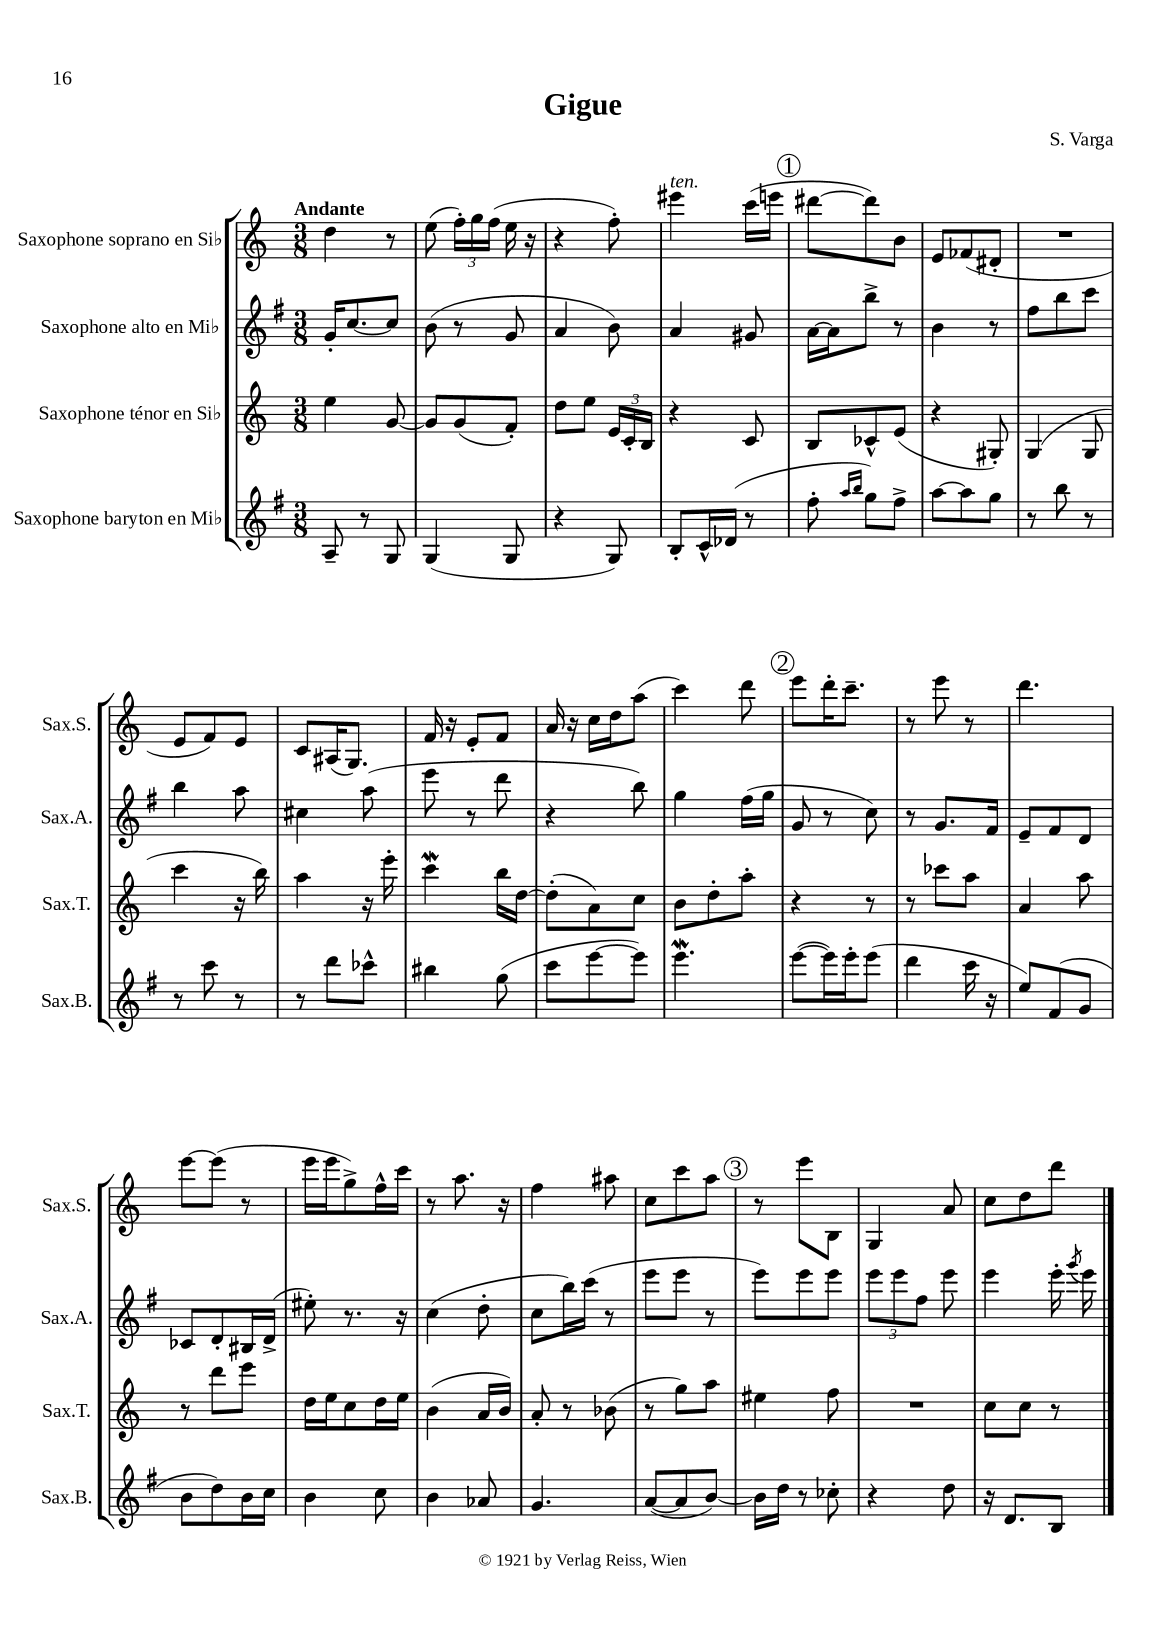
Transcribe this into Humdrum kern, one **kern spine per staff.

**kern	**kern	**kern	**kern
*part4	*part3	*part2	*part1
*staff4	*staff3	*staff2	*staff1
*I"Saxophone baryton en Mi♭	*I"Saxophone ténor en Si♭	*I"Saxophone alto en Mi♭	*I"Saxophone soprano en Si♭
*I'Sax.B.	*I'Sax.T.	*I'Sax.A.	*I'Sax.S.
*clefG2	*clefG2	*clefG2	*clefG2
*k[f#]	*k[]	*k[f#]	*k[]
*M3/8	*M3/8	*M3/8	*M3/8
=1	=1	=1	=1
!	!	!	!LO:TX:a:B:t=Andante
8A~/	4ee\	16g'/KL	4dd\
.	.	[8.cc/	.
8r	.	.	.
8G/	[8g/	8cc/J]	8r
=2	=2	=2	=2
(4G/	8g/L]	(8b\	(8ee\
.	(8g/	8r	24ff'\LL)
.	.	.	24gg\
.	.	.	(24ff\JJ
8G/	8f'/J)	8g/	16ee\
.	.	.	16r
=3	=3	=3	=3
4r	8dd\L	4a/	4r
.	8ee\J	.	.
8G/)	24e/LL	8b\)	8ff'\)
.	24c'/	.	.
.	24B/JJ	.	.
=4	=4	=4	=4
!	!	!	!LO:TX:a:i:t=ten.
8B'/L	4r	4a/	4eee#X\
16c^^/L	.	.	.
(16d-X/JJ	.	.	.
8r	8c/	8g#X/	(16ccc\LL
.	.	.	16eeen\JJ
!!LO:REH:place=s1:t=1
=5	=5	=5	=5
8ff#'\	8B/L	[16a\LL	[8ddd#X\L
.	.	16a\J]	.
16qqaa/LL	.	.	.
16qqbb/JJ	.	.	.
8gg\L)	8c-X^^/	8bb^\J	8ddd#\])
8ff#^\J	(8e/J	8r	8b\J
=6	=6	=6	=6
[8aa\L	4r	4b\	8e/L
8aa\]	.	.	(8f-X/
8gg\J	8G#X'/)	8r	8d#X'/J
=7	=7	=7	=7
8r	(4G/	8ff#\L	4.r
8bb\	.	8bb\	.
8r	8G/	8ccc\J	.
!!LO:LB:g=z
=8	=8	=8	=8
8r	4ccc\	4bb\	8e/L
8ccc\	.	.	8f/)
8r	16r	8aa\	8e/J
.	16bb\)	.	.
=9	=9	=9	=9
8r	4aa\	4cc#X\	8c/L
8ddd\L	.	.	(16A#X/K
.	.	.	8.G/J)
8ccc-X^^\J	16r	(8aa\	.
.	16eee'\	.	.
=10	=10	=10	=10
4bb#X\	4cccw\	8eee\	16f/
.	.	.	16r
.	.	8r	8e'/L
(8gg\	16bb\LL	8ddd\	8f/J
.	[16dd\JJ	.	.
=11	=11	=11	=11
8ccc\L	(8dd'\L]	4r	16a/
.	.	.	16r
[8eee\	8a\)	.	16cc\LL
.	.	.	16dd\J
8eee\J])	8cc\J	8bb\)	(8aa\J
=12	=12	=12	=12
4.eeeW\	8b\L	4gg\	4ccc\)
.	8dd'\	.	.
.	8aa'\J	(16ff#\LL	8ddd\
.	.	16gg\JJ	.
!!LO:REH:place=s1:t=2
=13	=13	=13	=13
([8eee\L	4r	8g/	8eee\L
16eee\L])	.	8r	16ddd'\K
16eee'\J	.	.	8.ccc~\J
(8eee\J	8r	8cc\)	.
=14	=14	=14	=14
4ddd\	8r	8r	8r
.	8ccc-X\L	8.g/L	8eee\
16ccc\	8aa\J	.	8r
16r	.	16f#/Jk	.
=15	=15	=15	=15
8ee/L)	4a/	8e~/L	4.ddd\
(8f#/	.	8f#/	.
8g/J	8aa\	8d/J	.
!!LO:LB:g=z
=16	=16	=16	=16
8b\L	8r	8c-X/L	[8eee\L
8dd\)	8ddd\L	8d'/	(8eee\J]
16b\L	8eee\J	16B#X/L	8r
16cc\JJ	.	(16d^/JJ	.
=17	=17	=17	=17
4b\	16dd\LL	8ee#X'\)	16eee\LL
.	16ee\J	.	16eee\J
.	8cc\	8.r	8gg^\)
8cc\	16dd\L	.	16ff^^\L
.	16ee\JJ	16r	16ccc\JJ
=18	=18	=18	=18
4b\	(4b\	(4cc\	8r
.	.	.	8.aa\
8a-X/	16a/LL	8dd'\	.
.	16b/JJ)	.	16r
=19	=19	=19	=19
4.g/	8a'/	8cc\L	4ff\
.	8r	16bb\L)	.
.	.	(16ccc\JJ	.
.	(8b-X\	8r	8aa#X\
=20	=20	=20	=20
([8a/L	8r	8eee\L	8cc\L
8a/]	8gg\L)	8eee\J	8ccc\
[8b/J)	8aa\J	8r	8aa\J
!!LO:REH:place=s1:t=3
=21	=21	=21	=21
16b\LL]	4ee#X\	8eee\L)	8r
16dd\JJ	.	.	.
8r	.	8eee\	8eee\L
8cc-X'\	8ff\	8eee\J	8B\J
=22	=22	=22	=22
4r	4.r	12eee\L	4G/
.	.	12eee\	.
.	.	12ff#\J	.
8dd\	.	8eee\	8a/
=23	=23	=23	=23
16r	8cc\L	4eee\	8cc\L
8.d/L	.	.	.
.	8cc\J	.	8dd\
8B/J	8r	16eee'\	8ddd\J
.	.	8qggg/	.
.	.	16eee\	.
==	==	==	==
*-	*-	*-	*-
